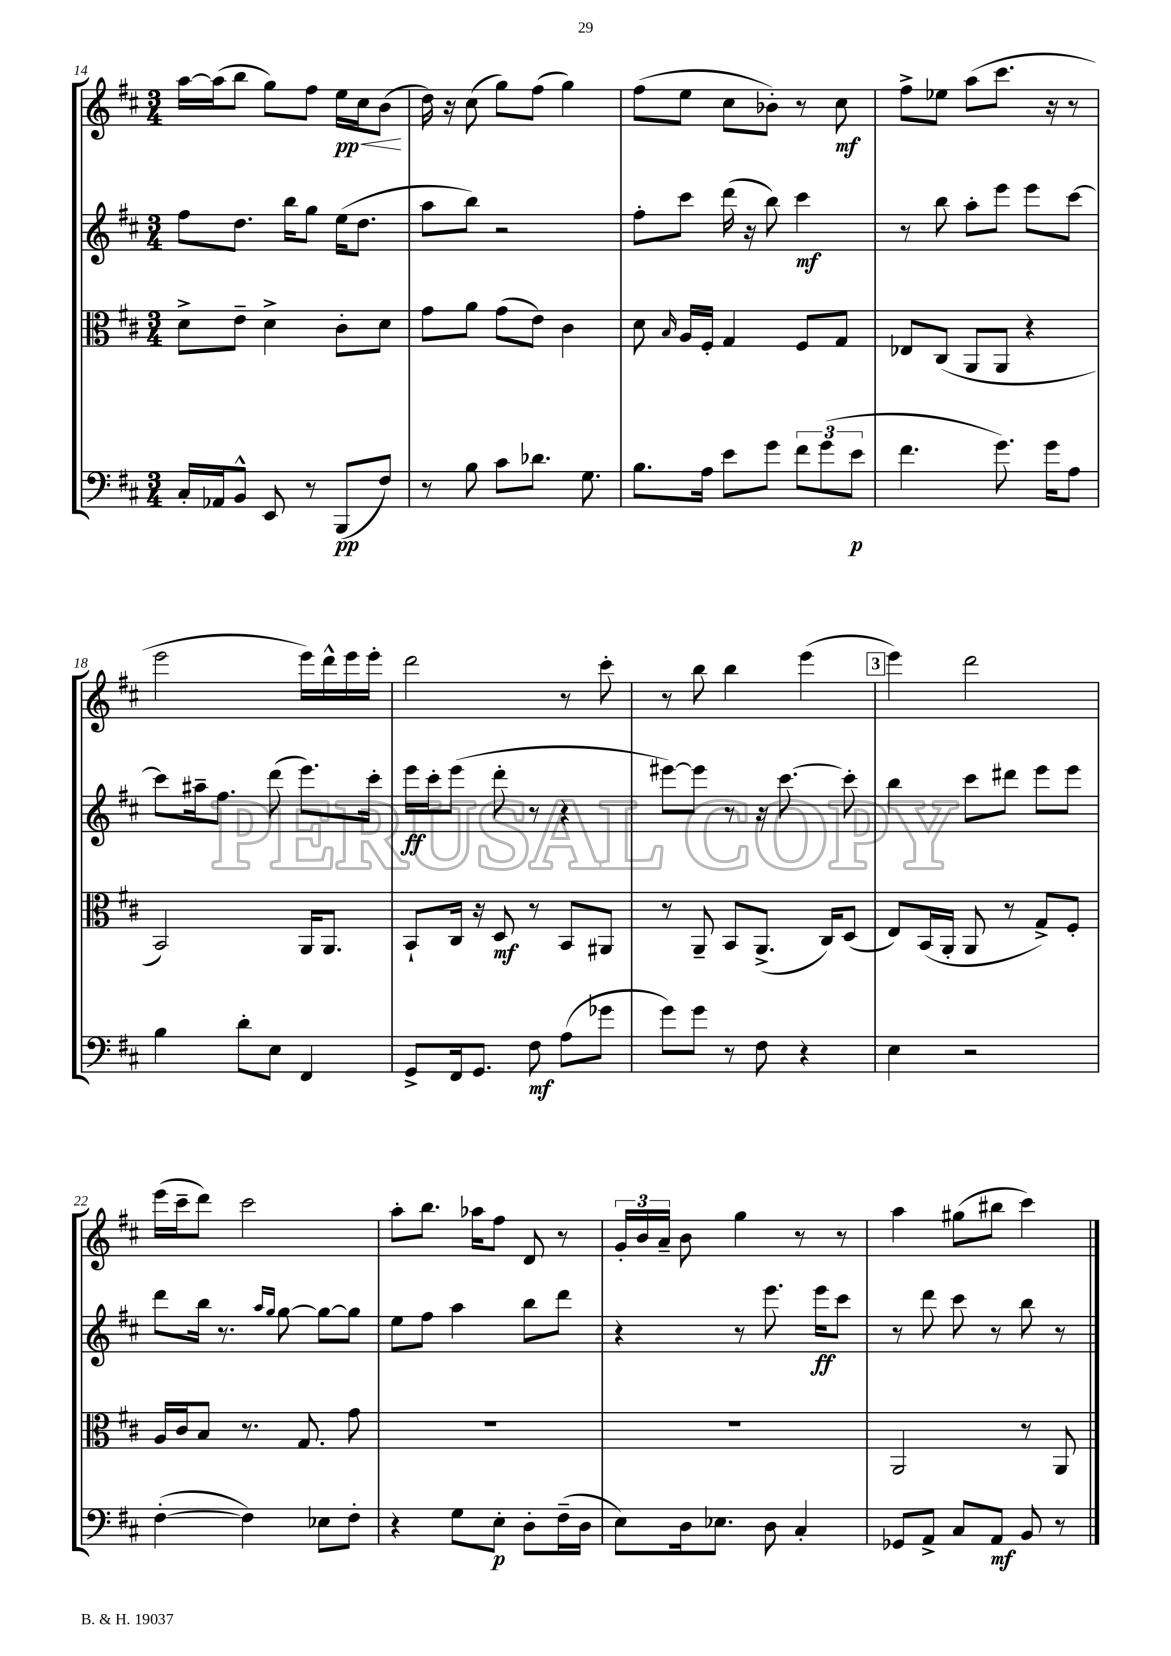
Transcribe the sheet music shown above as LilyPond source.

<<
\new StaffGroup <<
\new Staff = "s0" {
    \clef treble \key d \major \numericTimeSignature \time 3/4
    \autoBeamOff a''16[~ a''16( b''8] g''8[) fis''8] e''16[\pp\< cis''16 b'8]\!( |
    d''16) r16 cis''8( g''8[) fis''8]( g''4) |
    fis''8[( e''8] cis''8[ bes'8]-.) r8 cis''8\mf |
    fis''8[-> ees''8] a''8[( cis'''8.] r16 r8 |
    e'''2 e'''16[) d'''16-^ e'''16 e'''16]-. |
    d'''2 r8 cis'''8-. |
    r8 b''8 b''4 e'''4( |
    \mark \markup { \box "3" } e'''4) d'''2 |
    e'''16[( cis'''16-- d'''8]) cis'''2 |
    a''8[-. b''8.] aes''16[ fis''8] d'8 r8 |
    \tuplet 3/2 { g'16[-. b'16 a'16]-- } b'8 g''4 r8 r8 |
    a''4 gis''8[( bis''8] cis'''4) \bar "|." |
}
\new Staff = "s1" {
    \clef treble \key d \major \numericTimeSignature \time 3/4
    \autoBeamOff fis''8[ d''8.] b''16[ g''8] e''16[( d''8.] |
    a''8[ b''8]) r2 |
    fis''8[-. cis'''8] d'''16( r16 b''8) cis'''4\mf |
    r8 b''8 a''8[-. e'''8] e'''8[ cis'''8]~ |
    cis'''8[ ais''16-- fis''8.] d'''8( e'''8.[) cis'''16]-. |
    e'''16[\ff cis'''16-. e'''8]( d'''8-. r8 r4 |
    eis'''8[~) eis'''8] r8 r16 cis'''8.~ cis'''8-. |
    \mark \markup { \box "3" } b''4 cis'''8[ dis'''8] e'''8[ e'''8] |
    d'''8[ b''16] r8. \grace { a''16[ g''16] } g''8~ g''8[~ g''8] |
    e''8[ fis''8] a''4 b''8[ d'''8] |
    r4 r8 e'''8. e'''16[\ff cis'''8] |
    r8 d'''8 cis'''8 r8 b''8 r8 \bar "|." |
}
\new Staff = "s2" {
    \clef alto \key d \major \numericTimeSignature \time 3/4
    \autoBeamOff d'8[-> e'8]-- d'4-> cis'8[-. d'8] |
    g'8[ a'8] g'8[( e'8]) cis'4 |
    d'8 \grace { b16 } a16[ fis16]-. g4 fis8[ g8] |
    ees8[ cis8]( a,8[ a,8] r4 |
    b,2) a,16[ a,8.] |
    b,8[-! cis16] r16 d8\mf r8 b,8[ ais,8] |
    r8 a,8-- b,8[ a,8.]->( cis16[) d8]( |
    \mark \markup { \box "3" } e8[) b,16( a,16]-. a,8 r8 g8[->) fis8]-. |
    a16[ cis'16 b8] r8. g8. g'8 |
    R2. |
    R2. |
    a,2 r8 a,8 \bar "|." |
}
\new Staff = "s3" {
    \clef bass \key d \major \numericTimeSignature \time 3/4
    \autoBeamOff cis16[-. aes,16 b,8]-^ e,8 r8 b,,8[\pp( fis8]) |
    r8 b8 cis'8[ des'8.] g8. |
    b8.[ a16] e'8[ g'8] \tuplet 3/2 { fis'8[ g'8( e'8]\p } |
    fis'4. g'8.) g'16[ a8] |
    b4 d'8[-. e8] fis,4 |
    g,8[-> fis,16 g,8.] fis8\mf a8[( ges'8] |
    g'8[) g'8] r8 fis8 r4 |
    \mark \markup { \box "3" } e4 r2 |
    fis4~-.( fis4) ees8[ fis8]-. |
    r4 g8[ e8]-.\p d8[-. fis16--( d16] |
    e8[) d16 ees8.] d8 cis4-. |
    ges,8[ a,8]-> cis8[ a,8]\mf b,8 r8 \bar "|." |
}
>>
>>
\layout { \context { \Score currentBarNumber = #14 } }
